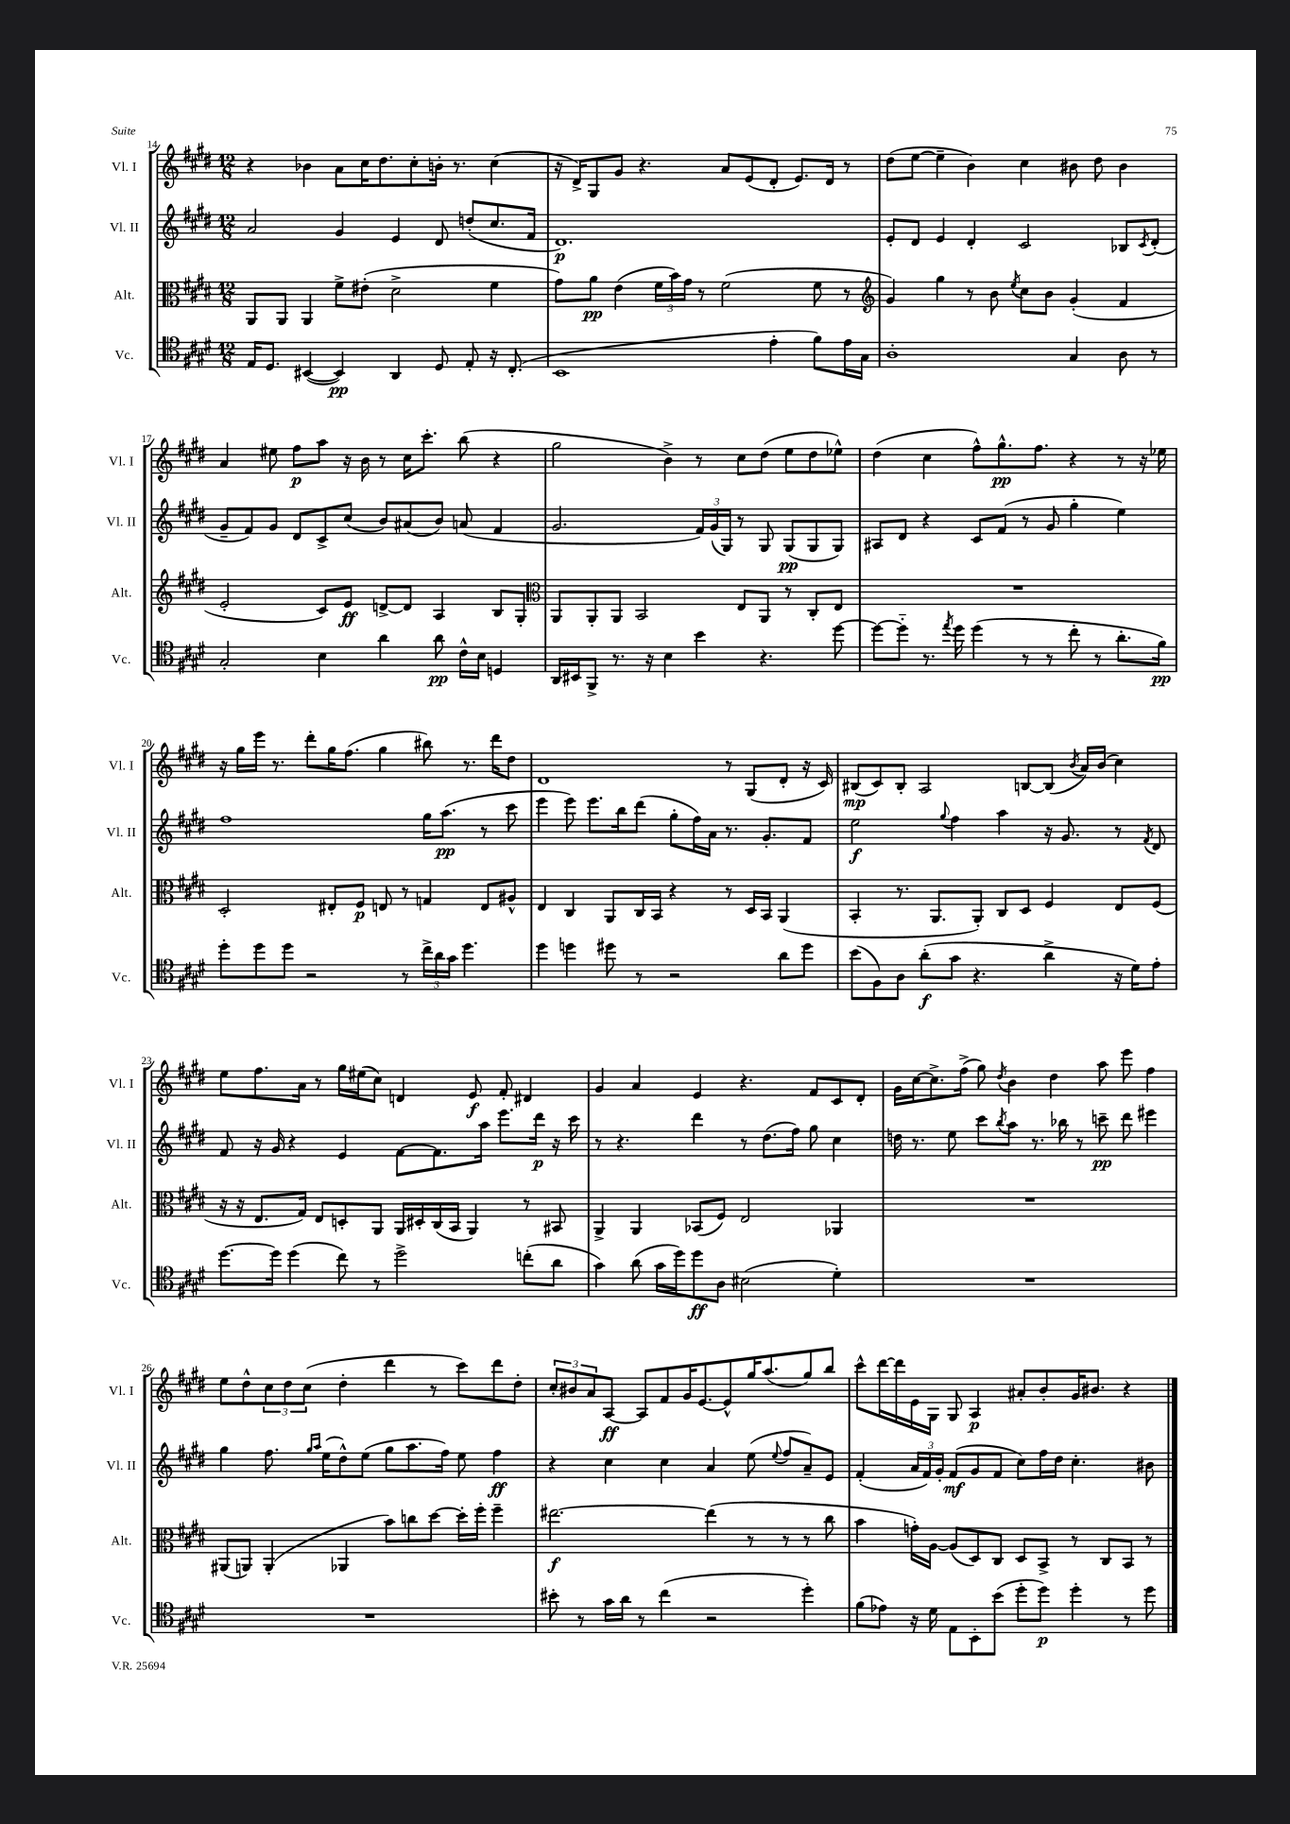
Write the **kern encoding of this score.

**kern	**dynam	**kern	**dynam	**kern	**dynam	**kern	**dynam
*part4	*part4	*part3	*part3	*part2	*part2	*part1	*part1
*staff4	*staff4	*staff3	*staff3	*staff2	*staff2	*staff1	*staff1
*I"Vc.	*	*I"Alt.	*	*I"Vl. II	*	*I"Vl. I	*
*I'Vc.	*	*I'Alt.	*	*I'Vl. II	*	*I'Vl. I	*
*clefC4	*	*clefC3	*	*clefG2	*	*clefG2	*
*k[f#c#g#d#]	*	*k[f#c#g#d#]	*	*k[f#c#g#d#]	*	*k[f#c#g#d#]	*
*M12/8	*	*M12/8	*	*M12/8	*	*M12/8	*
=14	=14	=14	=14	=14	=14	=14	=14
16E/KL	.	8AA/L	.	2a/	.	4r	.
8.D#/J	.	.	.	.	.	.	.
.	.	8AA/J	.	.	.	.	.
([4BB#X/	.	4AA/	.	.	.	4b-X\	.
4BB#/])	pp	8f#^\L	.	4g#/	.	8a\L	.
.	.	(8e#X'\J	.	.	.	16cc#\K	.
.	.	.	.	.	.	8.dd#\	.
4AA/	.	2d#^\	.	4e/	.	.	.
.	.	.	.	.	.	8cc#'\	.
8D#/	.	.	.	8d#/	.	16bn'\Jk	.
.	.	.	.	.	.	8.r	.
8E'/	.	.	.	(8ddn'/L	.	.	.
16r	.	4f#\	.	8.cc#/	.	(4cc#\	.
(8.C#'/	.	.	.	.	.	.	.
.	.	.	.	16f#/Jk	.	.	.
=15	=15	=15	=15	=15	=15	=15	=15
1BB	.	8g#\L)	.	1.d#)	p	16r	.
.	.	.	.	.	.	16d#^/KL)	.
.	.	8a\J	pp	.	.	8G#/	.
.	.	(4e\	.	.	.	8g#/J	.
.	.	.	.	.	.	4.r	.
.	.	24f#\LL	.	.	.	.	.
.	.	24b\)	.	.	.	.	.
.	.	24g#\JJ	.	.	.	.	.
.	.	8r	.	.	.	.	.
.	.	(2f#\	.	.	.	8a/L	.
.	.	.	.	.	.	(8e/	.
4e'\	.	.	.	.	.	8d#'/J	.
.	.	.	.	.	.	8.e/L)	.
8f#\L)	.	8f#\	.	.	.	.	.
.	.	.	.	.	.	16d#/Jk	.
16e\L	.	8r	.	.	.	8r	.
16G#\JJ	.	.	.	.	.	.	.
=16	=16	=16	=16	=16	=16	=16	=16
*	*	*clefG2	*	*	*	*	*
1A'	.	4g#/)	.	8e'/L	.	(8dd#\L	.
.	.	.	.	8d#/J	.	[8ee\J	.
.	.	4gg#\	.	4e/	.	4ee~\]	.
.	.	8r	.	4d#'/	.	4b\)	.
.	.	8b\	.	.	.	.	.
.	.	8qee/	.	.	.	.	.
.	.	8cc#\L	.	2c#/	.	4cc#\	.
.	.	8b\J	.	.	.	.	.
4G#/	.	(4g#'/	.	.	.	8b#X\	.
.	.	.	.	.	.	8dd#\	.
8A\	.	4f#/	.	8B-X/L	.	4b#\	.
.	.	.	.	8qc#/	.	.	.
8r	.	.	.	(8d#'/J	.	.	.
!!LO:LB:g=z
=17	=17	=17	=17	=17	=17	=17	=17
2G#'/	.	2e'/	.	8g#~/L	.	4a/	.
.	.	.	.	8f#/)	.	.	.
.	.	.	.	8g#/J	.	8ee#X\	.
.	.	.	.	8d#/L	.	8ff#\L	p
4B\	.	8c#/L)	.	8c#^/	.	8aa\J	.
.	.	8e/J	ff	(8cc#/J	.	16r	.
.	.	.	.	.	.	16b\	.
4a\	.	[8dn^/L	.	8b/L)	.	8r	.
.	.	8d/J]	.	(8a#X/	.	16cc#\KL	.
.	.	.	.	.	.	8.ccc#'\J	.
8a\	pp	4A/	.	8b/J)	.	.	.
16c#^^\LL	.	.	.	(8an/	.	(8bb\	.
16B\JJ	.	.	.	.	.	.	.
4Dn/	.	8B/L	.	4f#/	.	4r	.
.	.	8G#'/J	.	.	.	.	.
=18	=18	=18	=18	=18	=18	=18	=18
*	*	*clefC3	*	*	*	*	*
16AA/LL	.	8AA/L	.	2.g#/	.	2gg#\	.
16BB#X/J	.	.	.	.	.	.	.
8FF#^/J	.	8AA'/	.	.	.	.	.
8.r	.	8AA/J	.	.	.	.	.
.	.	2BB/	.	.	.	.	.
16r	.	.	.	.	.	.	.
4B\	.	.	.	.	.	4b^\)	.
4b\	.	.	.	24f#/LL)	.	8r	.
.	.	.	.	(24g#/	.	.	.
.	.	.	.	24G#/JJ)	.	.	.
.	.	8E/L	.	8r	.	8cc#\L	.
4.r	.	8AA/J	.	8G#/	.	(8dd#\J	.
.	.	8r	.	(8G#/L	pp	8ee\L	.
.	.	8C#'/L	.	8G#/	.	8dd#\	.
[8dd#\	.	8E/J	.	8G#/J)	.	8ee-X^^\J)	.
=19	=19	=19	=19	=19	=19	=19	=19
8dd#\L_	.	1.r	.	8A#X/L	.	(4dd#\	.
8dd#\J]	.	.	.	8d#/J	.	.	.
8.r	.	.	.	4r	.	4cc#\	.
8qee/	.	.	.	.	.	.	.
16dd#\	.	.	.	.	.	.	.
(4dd#\	.	.	.	8c#/L	.	8ff#^^\L)	.
.	.	.	.	(8f#/J	.	8.gg#^^\	pp
8r	.	.	.	8r	.	.	.
.	.	.	.	.	.	8.ff#\J	.
8r	.	.	.	8g#/	.	.	.
8cc#'\	.	.	.	4gg#'\	.	4r	.
8r	.	.	.	.	.	.	.
8.a'\L	.	.	.	4ee\)	.	8r	.
.	.	.	.	.	.	16r	.
16f#\Jk)	pp	.	.	.	.	16ee-X\	.
!!LO:LB:g=z
=20	=20	=20	=20	=20	=20	=20	=20
8dd#'\L	.	2D#'/	.	1ff#	.	16r	.
.	.	.	.	.	.	16gg#\LL	.
8dd#\	.	.	.	.	.	16eee\JJ	.
.	.	.	.	.	.	8.r	.
8dd#\J	.	.	.	.	.	.	.
2r	.	.	.	.	.	8ddd#'\L	.
.	.	8E#X'/L	.	.	.	16gg#\K	.
.	.	.	.	.	.	(8.ff#\J	.
.	.	8F#/J	p	.	.	.	.
.	.	8En/	.	.	.	4gg#\	.
8r	.	8r	.	.	.	.	.
24cc#^\LL	.	4Gn/	.	16gg#\KL	.	8bb#X\)	.
24a\	.	.	.	.	.	.	.
.	.	.	.	(8.aa\J	pp	.	.
24g#\JJ	.	.	.	.	.	.	.
4.dd#\	.	.	.	.	.	8.r	.
.	.	8E/L	.	8r	.	.	.
.	.	.	.	.	.	16ddd#\KL	.
.	.	8A#X^^/J	.	8ccc#\	.	8dd#\J	.
=21	=21	=21	=21	=21	=21	=21	=21
4dd#\	.	4E/	.	4eee\	.	1d#	.
4ddn\	.	4C#/	.	8eee\)	.	.	.
.	.	.	.	8.eee\L	.	.	.
8dd#X\	.	8AA/L	.	.	.	.	.
.	.	.	.	16bb\k	.	.	.
8r	.	16C#/L	.	(8ddd#\J	.	.	.
.	.	16BB/JJ	.	.	.	.	.
2r	.	4r	.	8gg#'\L	.	.	.
.	.	.	.	16ff#\L)	.	.	.
.	.	.	.	16a\JJ	.	.	.
.	.	8r	.	8.r	.	8r	.
.	.	16D#/LL	.	.	.	(8G#/L	.
.	.	16BB/JJ	.	8.g#'/L	.	.	.
8a\L	.	(4AA/	.	.	.	8d#'/J	.
8dd#\J	.	.	.	8f#/J	.	16r	.
.	.	.	.	.	.	16c#/)	.
=22	=22	=22	=22	=22	=22	=22	=22
(8b\L	.	4BB'/	.	2ee\	f	(8B#X/L	mp
8F#\)	.	.	.	.	.	8c#/)	.
8A\J	.	8.r	.	.	.	8B#'/J	.
(8a'\L	f	.	.	.	.	2A/	.
.	.	8.AA/L	.	.	.	.	.
.	.	.	.	8qqgg#/	.	.	.
8g#\J	.	.	.	4ff#\	.	.	.
4.r	.	8AA'/J)	.	.	.	.	.
.	.	8C#/L	.	4aa\	.	.	.
.	.	8D#/J	.	.	.	[8Bn/L	.
4a^\	.	4F#/	.	16r	.	(8B/J]	.
.	.	.	.	8.g#/	.	.	.
.	.	.	.	.	.	8qb/	.
.	.	.	.	.	.	16a/LL)	.
.	.	.	.	.	.	(16b/JJ	.
16r	.	8E/L	.	8r	.	4cc#\)	.
16d#\KL)	.	.	.	.	.	.	.
.	.	.	.	8qf#/	.	.	.
8e'\J	.	(8F#/J	.	8d#/	.	.	.
!!LO:LB:g=z
=23	=23	=23	=23	=23	=23	=23	=23
[8.dd#\L	.	16r	.	8f#/	.	8ee\L	.
.	.	16r	.	.	.	.	.
.	.	8.E/L	.	16r	.	8.ff#\	.
16dd#\Jk]	.	.	.	16g#/	.	.	.
(4dd#\	.	.	.	4r	.	.	.
.	.	16G#/Jk)	.	.	.	16a\Jk	.
.	.	8E/L	.	.	.	8r	.
8cc#\)	.	8Dn'/	.	4e/	.	16gg#\LL	.
.	.	.	.	.	.	(16ee#X\J	.
8r	.	8AA/J	.	.	.	8cc#\J)	.
2dd#^\	.	16AA/LL	.	[8f#\L	.	4dn/	.
.	.	16D#X'/	.	.	.	.	.
.	.	(16C#/	.	8.f#\]	.	.	.
.	.	16BB/JJ	.	.	.	.	.
.	.	4AA/)	.	.	.	8e/	f
.	.	.	.	16aa\Jk	.	.	.
.	.	.	.	8.eee\L	.	8f#'/	.
(8ccn'\L	.	8r	.	.	.	4d#X/	.
.	.	.	.	16ddd#\Jk	p	.	.
8a\J	.	8BB#X/	.	16r	.	.	.
.	.	.	.	16ccc#\	.	.	.
=24	=24	=24	=24	=24	=24	=24	=24
4g#\)	.	4AA^/	.	8r	.	4g#/	.
.	.	.	.	4.r	.	.	.
(8a\	.	4AA/	.	.	.	4a/	.
16g#\LL	.	.	.	.	.	.	.
16dd#\J)	.	.	.	.	.	.	.
8dd#\	ff	(8BB-X/L	.	4ddd#\	.	4e/	.
8A\J	.	8F#/J)	.	.	.	.	.
(2B#X\	.	2E/	.	8r	.	4.r	.
.	.	.	.	(8.dd#\L	.	.	.
.	.	.	.	16ff#\Jk)	.	.	.
.	.	.	.	8gg#\	.	8f#/L	.
4d#'\)	.	4AA-X/	.	4cc#\	.	8c#/	.
.	.	.	.	.	.	8d#'/J	.
=25	=25	=25	=25	=25	=25	=25	=25
1.r	.	1.r	.	16ddn\	.	16g#\LL	.
.	.	.	.	8.r	.	[16cc#\J	.
.	.	.	.	.	.	8.cc#^\]	.
.	.	.	.	8ee\	.	.	.
.	.	.	.	.	.	(16ff#^\Jk	.
.	.	.	.	8ccc#\L	.	8gg#\)	.
.	.	.	.	8qbb/	.	8qdd#/	.
.	.	.	.	8aa\J	.	4b\	.
.	.	.	.	8.r	.	.	.
.	.	.	.	.	.	4dd#\	.
.	.	.	.	16bb-X\	.	.	.
.	.	.	.	8r	.	.	.
.	.	.	.	8cccn~\	pp	8aa\	.
.	.	.	.	8ddd#\	.	8eee\	.
.	.	.	.	4eee#X\	.	4ff#\	.
!!LO:LB:g=z
=26	=26	=26	=26	=26	=26	=26	=26
1.r	.	(8AA#X/L	.	4gg#\	.	8ee\L	.
.	.	8AAn/J)	.	.	.	8dd#^^\	.
.	.	(4AA'/	.	8.ff#\	.	12cc#\	.
.	.	.	.	.	.	12dd#\	.
.	.	.	.	.	.	(12cc#\J	.
.	.	.	.	16qqgg#/LL	.	.	.
.	.	.	.	16qqaa/JJ	.	.	.
.	.	.	.	(16ee\KL	.	.	.
.	.	4AA-X/	.	8dd#^^\)	.	4dd#'\	.
.	.	.	.	(8ee\J	.	.	.
.	.	8b\L)	.	8gg#\L	.	4ddd#\	.
.	.	8ccn\	.	8.aa\	.	.	.
.	.	[8dd#\J	.	.	.	8r	.
.	.	.	.	16ff#\Jk)	.	.	.
.	.	16dd#'\LL]	.	8ee\	.	8ccc#\L)	.
.	.	16ff#'\JJ	.	.	.	.	.
.	.	4ff#~\	.	4ff#\	ff	8ddd#\	.
.	.	.	.	.	.	8dd#'\J	.
=27	=27	=27	=27	=27	=27	=27	=27
8b#X'\	.	[2.ee#X\	f	4r	.	12cc#'/L	.
.	.	.	.	.	.	12b#X/	.
8r	.	.	.	.	.	.	.
.	.	.	.	.	.	12a/	.
16g#\LL	.	.	.	4cc#\	.	[8A/J	ff
16a\JJ	.	.	.	.	.	.	.
8r	.	.	.	.	.	8A/L]	.
(4cc#\	.	.	.	4cc#\	.	8f#/	.
.	.	.	.	.	.	16g#/K	.
.	.	.	.	.	.	[8.e/	.
2r	.	(4ee#\]	.	4a/	.	.	.
.	.	.	.	.	.	8e^^/]	.
.	.	8r	.	(8ee\	.	16gg#/K	.
.	.	.	.	.	.	(8.aa/	.
.	.	.	.	8qqee/	.	.	.
.	.	8r	.	8ff#/L	.	.	.
4dd#'\)	.	8r	.	8a~/)	.	8gg#/)	.
.	.	8cc#\	.	8e/J	.	8bb/J	.
=28	=28	=28	=28	=28	=28	=28	=28
(8f#\L	.	4b\	.	(4f#'/	.	8ccc#^^\L	.
8e-X\J)	.	.	.	.	.	[16ddd#\L	.
.	.	.	.	.	.	16ddd#\]	.
16r	.	16gn'\LL)	.	24a/LL	.	16e\	.
.	.	.	.	24f#/)	.	.	.
16d#\	.	[16A\JJ	.	.	.	16G#\JJ	.
.	.	.	.	24g#'/JJ	.	.	.
8E\L	.	(8A/L]	.	(8f#/L	mf	8G#/	.
8BB'\	.	8D#/)	.	8g#/	.	4A/	p
(8b\J	.	8C#/J	.	8f#/J	.	.	.
8dd#'\L	.	8D#/L	.	8cc#\L)	.	8a#X'/L	.
8dd#\J)	p	8BB^/J	.	16ff#\L	.	8b'/	.
.	.	.	.	16dd#\JJ	.	.	.
4dd#'\	.	8r	.	4.cc#'\	.	16g#/K	.
.	.	.	.	.	.	8.b#X/J	.
.	.	8C#/L	.	.	.	.	.
8r	.	8BB/J	.	.	.	4r	.
8dd#\	.	8r	.	8b#X\	.	.	.
==	==	==	==	==	==	==	==
*-	*-	*-	*-	*-	*-	*-	*-
